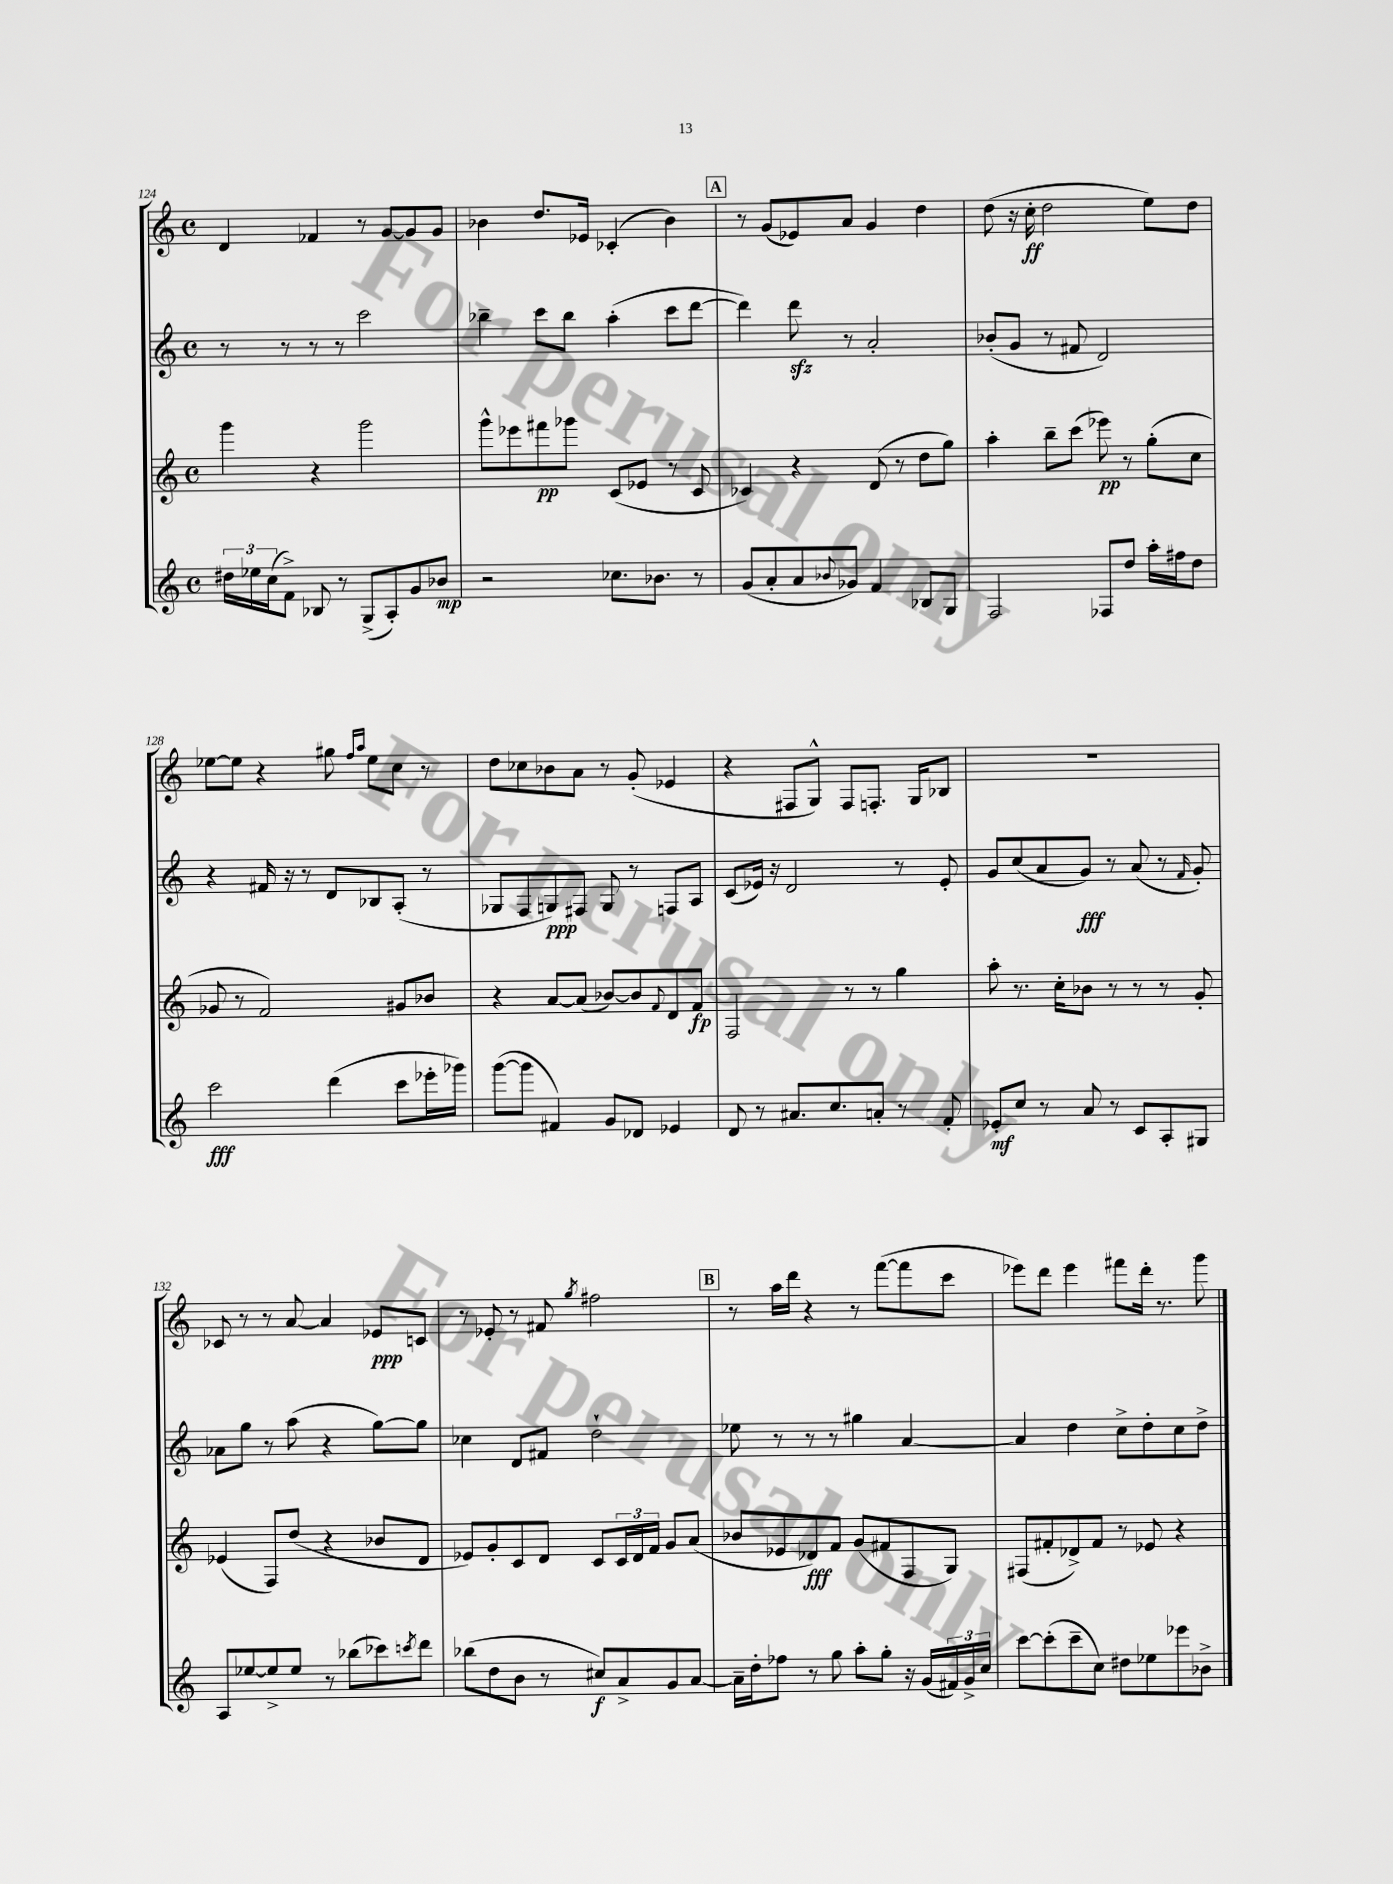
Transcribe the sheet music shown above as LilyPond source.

<<
\new StaffGroup <<
\new Staff = "s0" {
    \clef treble \key c \major \defaultTimeSignature \time 4/4
    d'4 fes'4 r8 g'8~ g'8 g'8 |
    bes'4 d''8. ees'16 ces'4-.( bes'4) |
    \mark \markup { \box "A" } r8 g'8( ees'8) a'8 g'4 d''4 |
    d''8( r16 c''16-.\ff d''2 e''8) d''8 |
    ees''8~ ees''8 r4 gis''8 \grace { f''16 a''16 } ees''8 c''8 r8 |
    d''8 ces''8 bes'8 a'8 r8 g'8-.( ees'4 |
    r4 fis8 g8-^) fis8 f8.-. g16 bes8 |
    R1 |
    ces'8 r8 r8 a'8~ a'4 ees'8\ppp c'8 |
    r8 ees'8-. r8 fis'8 \acciaccatura { g''8 } fis''2 |
    \mark \markup { \box "B" } r8 a''16 d'''16 r4 r8 f'''8~( f'''8 c'''8 |
    ees'''8) d'''8 ees'''4 fis'''8 d'''16-. r8. g'''8 \bar "|." |
}
\new Staff = "s1" {
    \clef treble \key c \major \defaultTimeSignature \time 4/4
    r8 r8 r8 r8 c'''2 |
    bes''4-- c'''8 bes''8 a''4-.( c'''8 d'''8~ |
    \mark \markup { \box "A" } d'''4) d'''8\sfz r8 a'2-. |
    bes'8-.( g'8 r8 fis'8 d'2) |
    r4 fis'16 r16 r8 d'8 bes8 a8-.( r8 |
    ges8 f8 g8\ppp) fis8 g8 r8 f8 a8 |
    c'8( ees'16) r16 d'2 r8 ees'8-. |
    g'8 c''8( a'8 g'8\fff) r8 a'8( r8 \grace { f'16 } g'8-.) |
    aes'8 g''8 r8 a''8( r4 g''8~) g''8 |
    ces''4 d'8 fis'8 d''2-! |
    \mark \markup { \box "B" } ees''8 r8 r8 r8 gis''4 a'4~ |
    a'4 d''4 c''8-> d''8-. c''8 d''8-> \bar "|." |
}
\new Staff = "s2" {
    \clef treble \key c \major \defaultTimeSignature \time 4/4
    g'''4 r4 g'''2 |
    g'''8-^ ees'''8 fis'''8\pp ges'''8 c'8( ees'8 r8 c'8 |
    \mark \markup { \box "A" } ces'4) r4 d'8( r8 d''8 g''8) |
    a''4-. b''8-- c'''8( ees'''8\pp) r8 g''8-.( c''8 |
    ges'8 r8 f'2) gis'8 bes'8 |
    r4 a'8~ a'8( bes'8~) bes'8 \appoggiatura { f'8 } d'8 f'8\fp |
    f2 r8 r8 g''4 |
    a''8-. r8. c''16-. bes'8 r8 r8 r8 g'8-. |
    ees'4( f8) d''8( r4 bes'8 d'8 |
    ees'8) g'8-. c'8 d'8 c'8 \tuplet 3/2 { c'16 d'16 f'16 } g'8 a'8( |
    \mark \markup { \box "B" } bes'8 ees'8 des'8\fff) f'8 g'8( fis'8 f8 g8) |
    fis8( fis'8-. des'8->) fis'8 r8 ees'8 r4 \bar "|." |
}
\new Staff = "s3" {
    \clef treble \key c \major \defaultTimeSignature \time 4/4
    \tuplet 3/2 { dis''16 ees''16 c''16( } f'8->) bes8 r8 g8->( a8-.) g'8 bes'8\mp |
    r2 ces''8. bes'8. r8 |
    \mark \markup { \box "A" } g'8( a'8-. a'8 \appoggiatura { bes'8 } ges'8) f'4 bes8 g8 |
    f2 fes8 d''8 a''16-. fis''16 d''8 |
    c'''2\fff d'''4( c'''8 ees'''16-. ges'''16) |
    g'''8~( g'''8 fis'4) g'8 des'8 ees'4 |
    d'8 r8 ais'8. c''8. a'8-. r8 f'8-. |
    ees'8-.\mf c''8 r8 a'8 r8 c'8 a8-. gis8 |
    a8 ees''8~ ees''8-> ees''8 r8 bes''8( ces'''8) \acciaccatura { c'''8 } d'''8 |
    bes''8( d''8 b'8 r8 cis''8\f) a'8-> g'8 a'8~ |
    \mark \markup { \box "B" } a'16-- d''16-. fes''8 r8 g''8 a''8-. g''8-. r16 g'16( \tuplet 3/2 { fis'16) g'16-> c''16 } |
    c'''8~ c'''8-.( c'''8-- c''8) dis''8 ees''8 ees'''8 bes'8-> \bar "|." |
}
>>
>>
\layout { \context { \Score currentBarNumber = #124 } }
